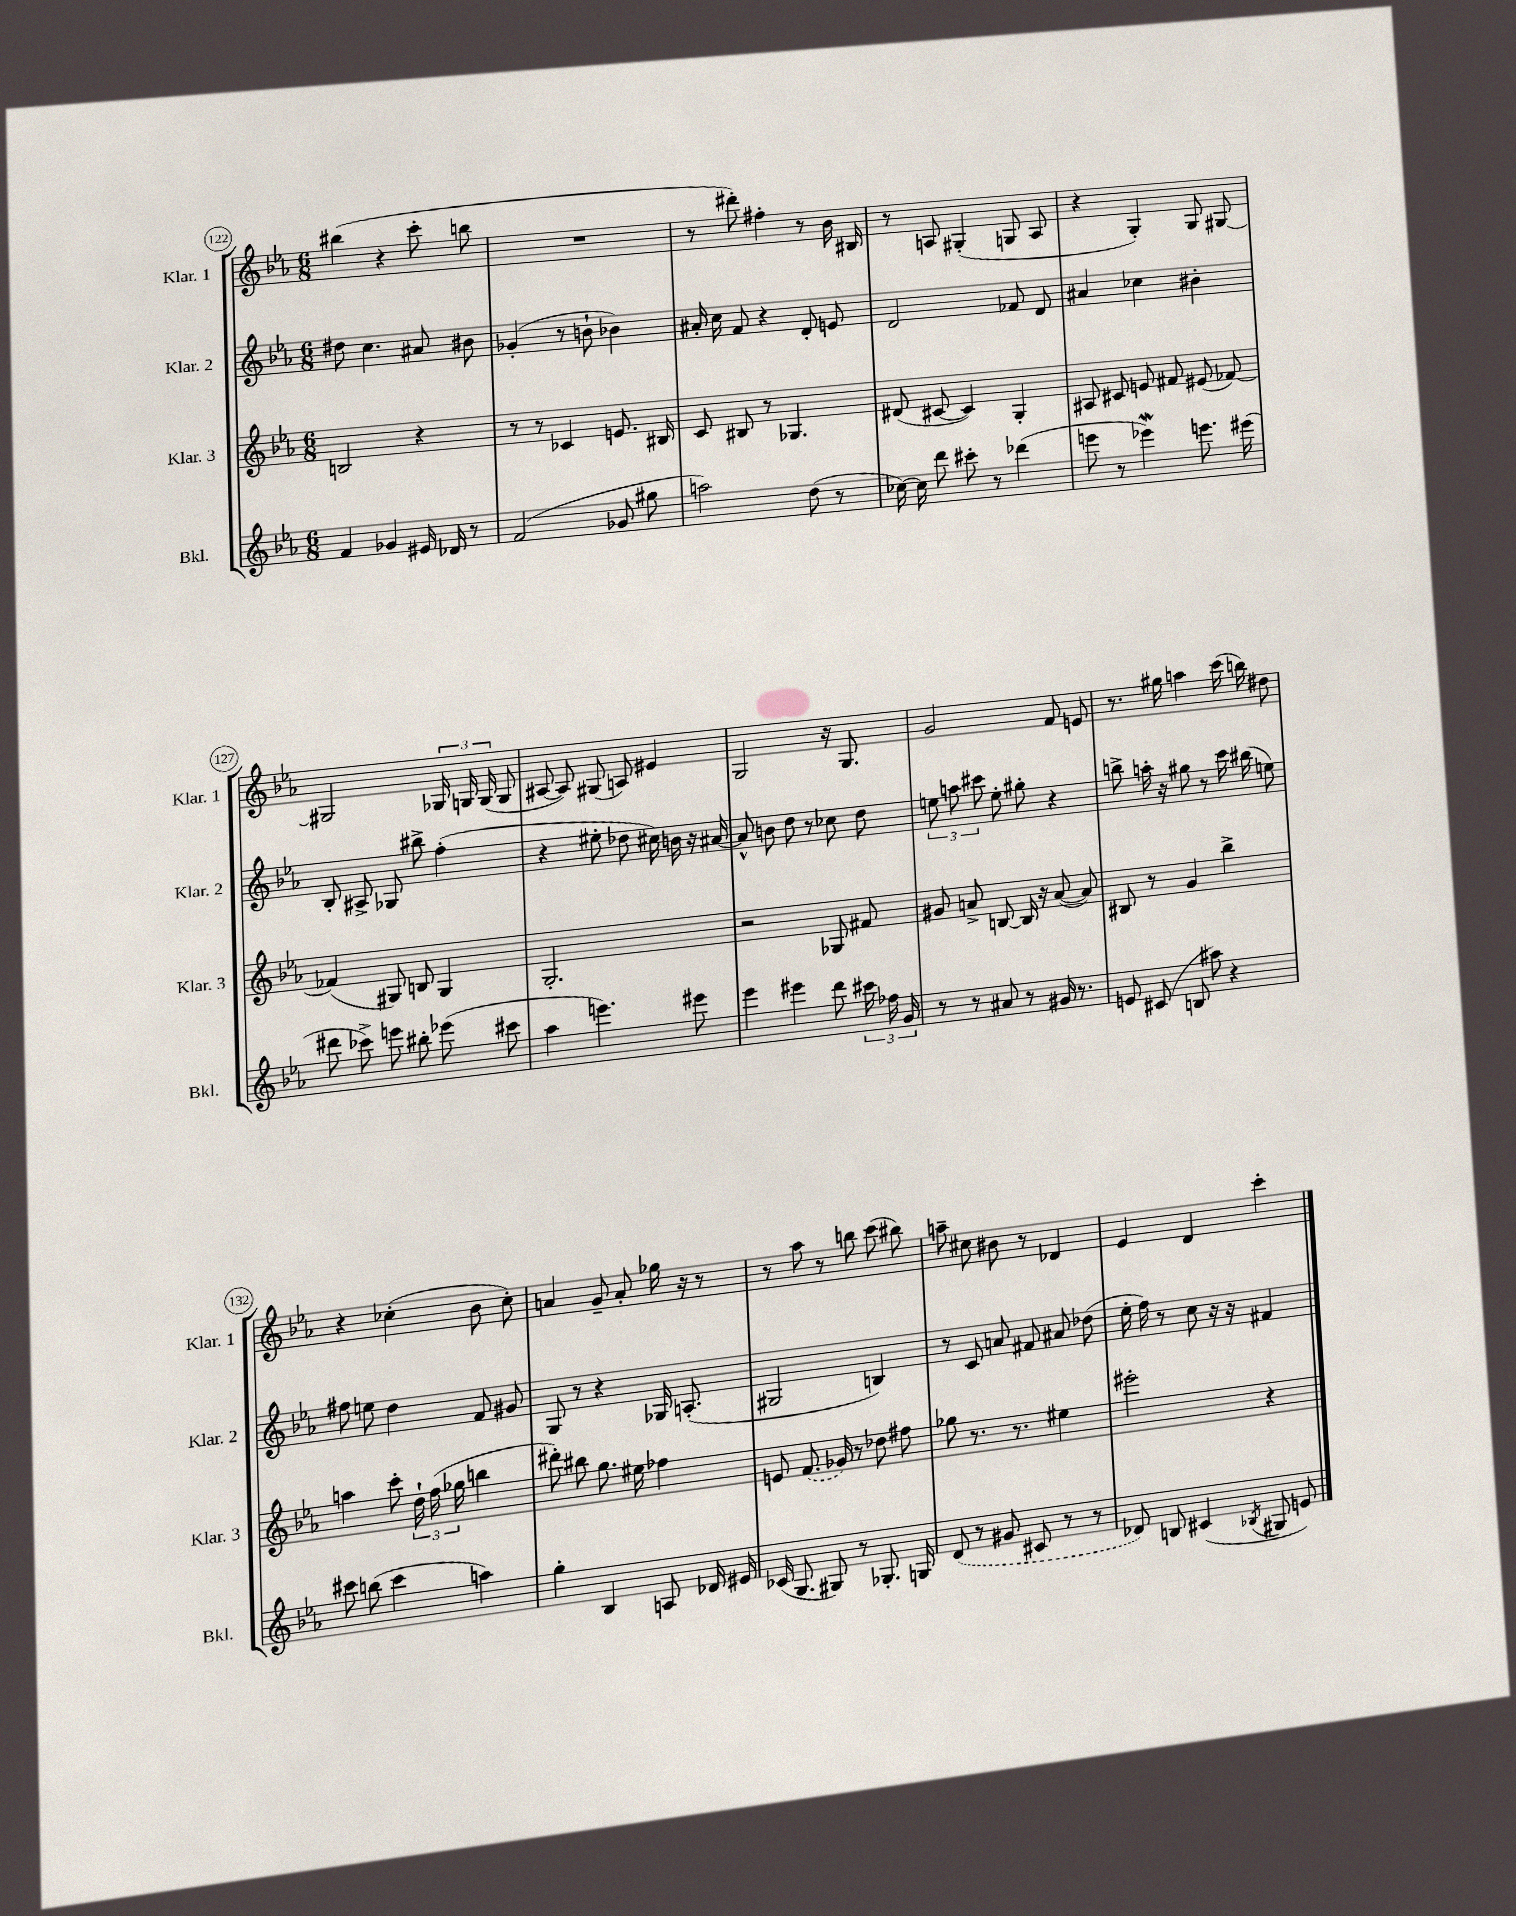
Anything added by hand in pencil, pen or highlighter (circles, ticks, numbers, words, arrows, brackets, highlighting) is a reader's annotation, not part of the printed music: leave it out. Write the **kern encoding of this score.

**kern	**kern	**kern	**kern
*staff4	*staff3	*staff2	*staff1
*clefG2	*clefG2	*clefG2	*clefG2
*k[b-e-a-]	*k[b-e-a-]	*k[b-e-a-]	*k[b-e-a-]
*M6/8	*M6/8	*M6/8	*M6/8
4f	2B	8dd#	(4bb#
.	.	4.cc	.
4g-	.	.	4r
16e#	4r	8a#	8ccc'
16d-	.	.	.
8r	.	8b#	8bb
=	=	=	=
(2f	8r	(4g-'	2.r
.	8r	.	.
.	4c-	8r	.
.	.	8b`	.
8g-	8.e	4b-)	.
8gg#	.	.	.
.	16B#	.	.
=	=	=	=
2aa)	8c	16a#'	8r
.	.	16cc	.
.	8B#	8f	8ddd#')
.	8r	4r	4ff#'
.	4.G-	.	.
(8dd	.	8d'	8r
8r	.	8e	16b-
.	.	.	16B#
=	=	=	=
[16cc-)	(8d#	2d	8r
16cc-]	.	.	.
8ddd	[8c#	.	8A
8ccc#'	4c#])	.	(4G#'
8r	.	.	.
(4ddd-	4G'	8f-	8G
.	.	8d	8A
=	=	=	=
8eee	8A#	4a#	4r
8r	8c#	.	.
4eee-)	8e	4cc-	4G')
.	8f#	.	.
8.eee	(8e#	4b#'	8G
.	[8f-)	.	[8G#
(16eee#	.	.	.
=	=	=	=
8ddd#	(4f-]	8B-'	2G#]
8ccc-^)	.	8A#^	.
8eee	8G#)	8G-	.
8bb#'	8B	8bb#^	.
(8eee-	4G#	(4ff'	24G-
.	.	.	24G
.	.	.	(24G
8ccc#	.	.	8G
=	=	=	=
4aa-	2.G'	4r	[8A#
.	.	.	8A#])
4.eee)	.	8ee#'	(8G#
.	.	8dd-	8A)
.	.	16cc#)	4e#
.	.	16b	.
8eee#	.	16r	.
.	.	[16a#	.
=	=	=	=
4eee-	2r	8a#^^]	2G
.	.	8b	.
4eee#	.	8dd	.
.	.	8r	.
8ddd	8G-	8cc-	16r
.	.	.	8.G
24ccc#	8f#	8dd	.
24ff-	.	.	.
24g	.	.	.
=	=	=	=
8r	8g#	12ee	2g
.	.	12aa	.
8r	8a^	.	.
.	.	12ccc#	.
8a#	[8B	8ee'	.
8r	16B]	8gg#'	.
.	16r	.	.
16g#	([8a	4r	8f
8.r	.	.	.
.	8a])	.	8e
=	=	=	=
8e	8B#	8bb^	8.r
(8c#	8r	16aa'	.
.	.	16r	16gg#
8B	4g	8gg#	4aa
8aa#)	.	8r	.
4r	4bb-^	16ccc	(16ccc
.	.	(16bb#	16bb)
.	.	8ee)	8dd#
=	=	=	=
8ccc#	4aa	8ff#	4r
(8bb	.	8ee	.
4ccc#	8ccc'	4dd	(4cc-'
.	24dd`	.	.
.	(24ff	.	.
.	24gg-	.	.
4aa)	4bb	8f	8b-
.	.	8g#	8cc-')
=	=	=	=
4gg'	8ddd#')	8G	4a
.	8bb#	8r	.
4B-	8.gg	4r	8g~
.	.	.	8a'
.	16ee#	.	.
8A	4ff-	16G-	16gg-
.	.	(8.A'	16r
16d-	.	.	8r
16e#	.	.	.
=	=	=	=
(16c-	8e	2G#	8r
8.G	.	.	.
.	(8.f	.	8aa-
8G#)	.	.	8r
.	16g-)	.	.
8r	8r	.	8bb
8.G-'	8dd-	4B)	(8ccc
.	8ff#	.	8bb#)
16G	.	.	.
=	=	=	=
(8d	8gg-	8r	8aa~
8r	8.r	8c	8cc#
8g#	.	8a	8b#
.	8.r	.	.
8c#	.	8f#	8r
8r	4ee#	8a#	4d-
8r	.	(8dd-	.
=	=	=	=
8d-)	2eee#'	16ee-'	4e-
.	.	16ff)	.
8B	.	8r	.
(4c#	.	8cc	4d
.	.	16r	.
.	.	16r	.
8qB-	.	.	.
8G#	4r	4f#	4ccc'
8e)	.	.	.
==	==	==	==
*-	*-	*-	*-
